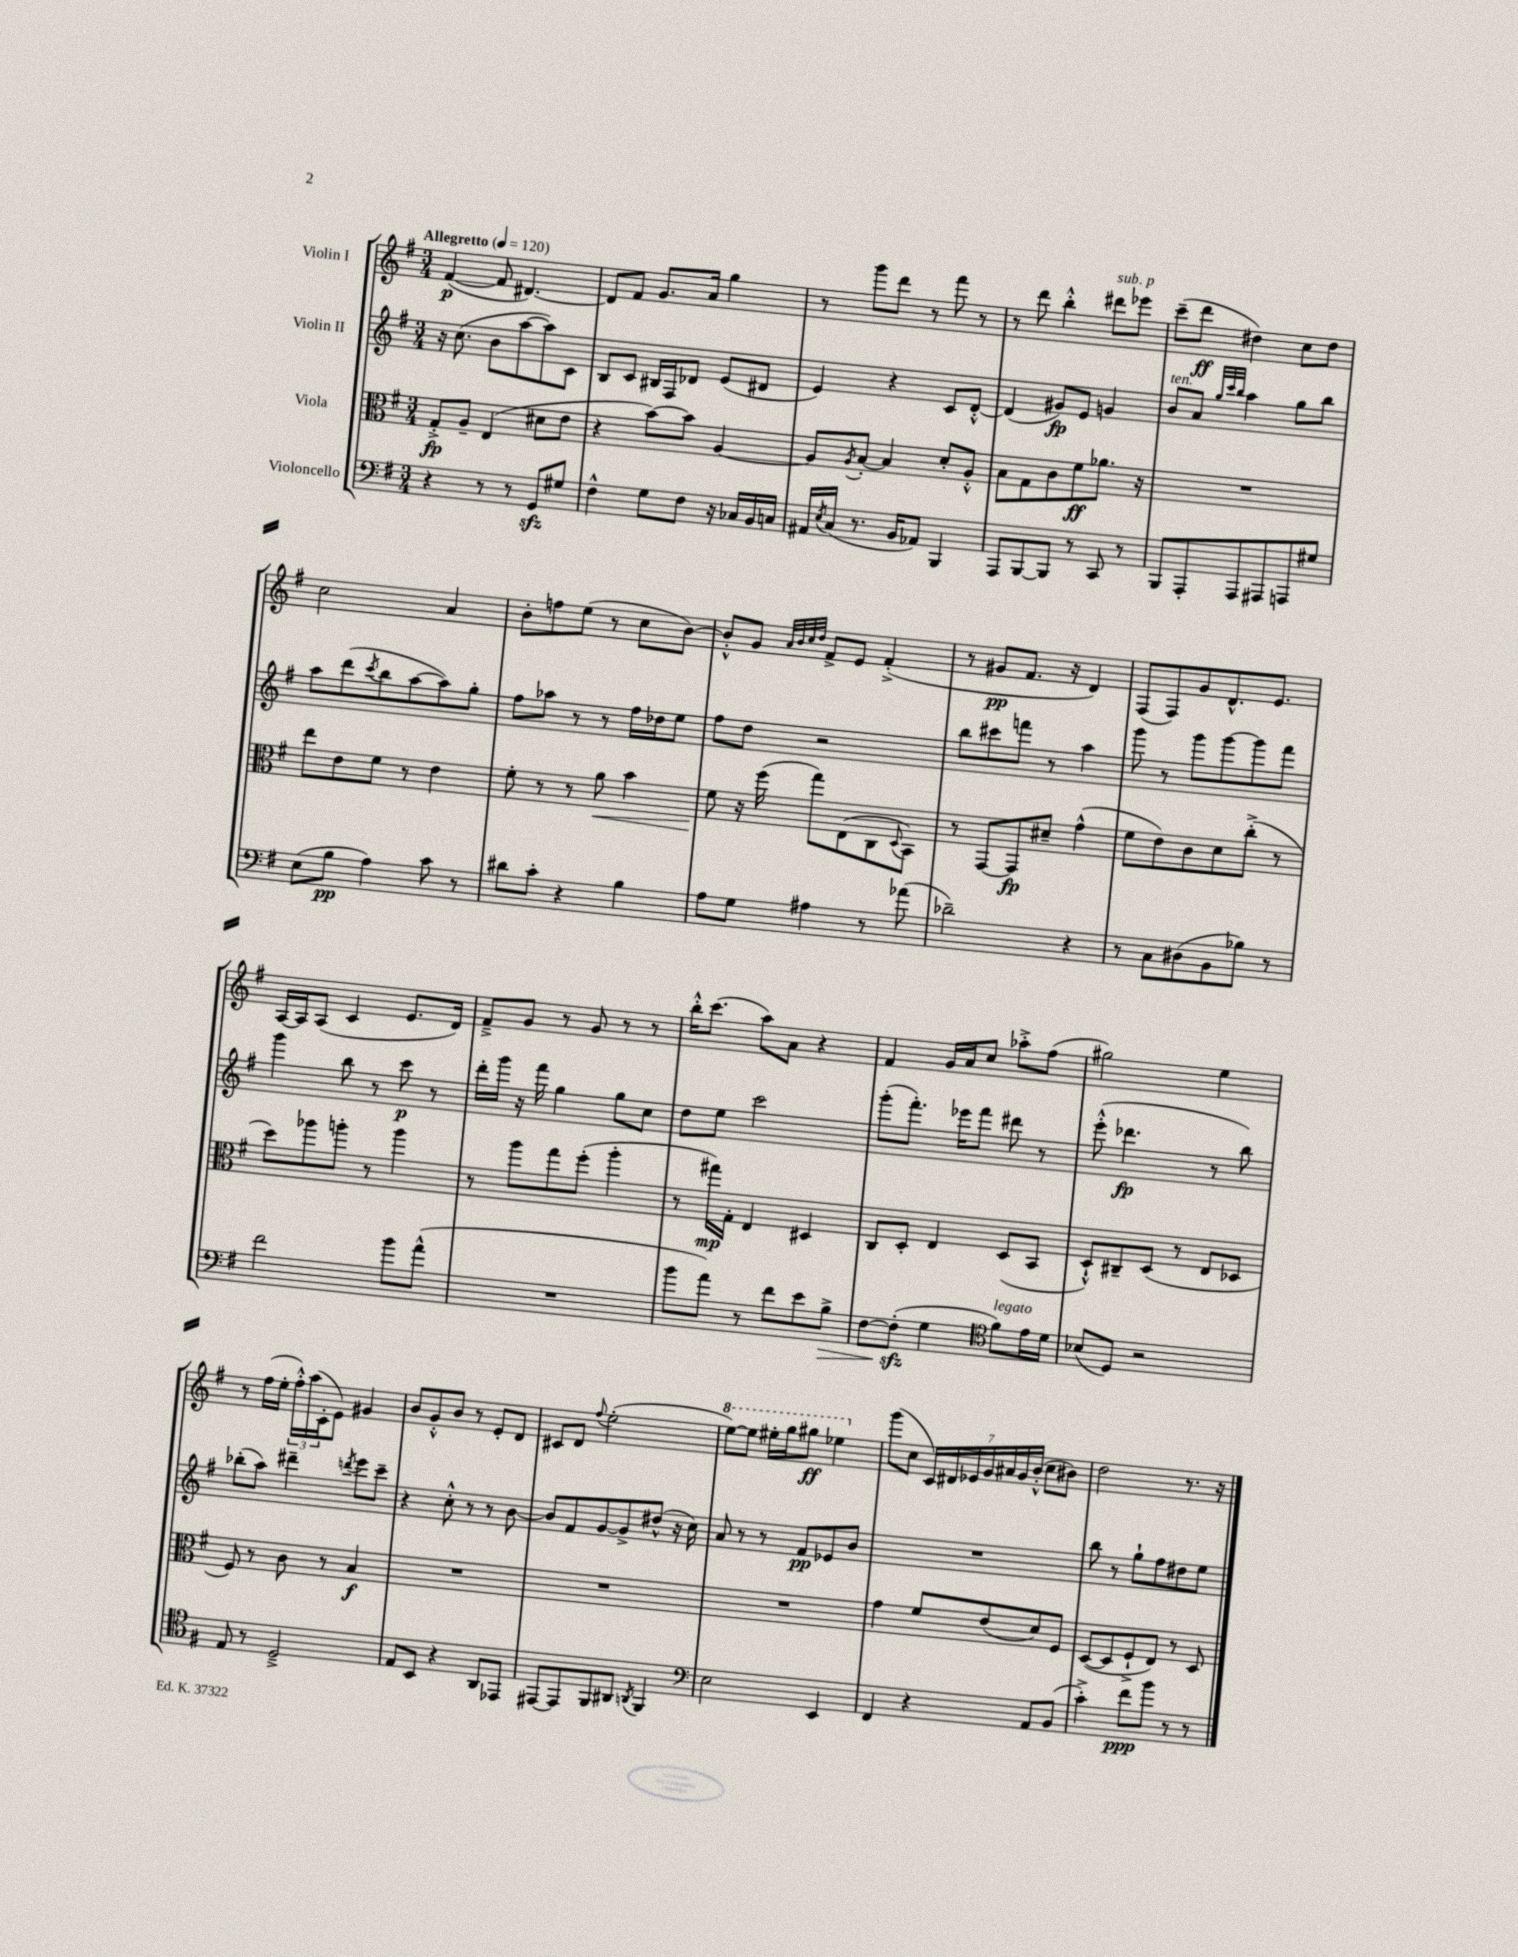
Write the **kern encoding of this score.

**kern	**kern	**kern	**kern
*staff4	*staff3	*staff2	*staff1
*clefF4	*clefC3	*clefG2	*clefG2
*k[f#]	*k[f#]	*k[f#]	*k[f#]
*M3/4	*M3/4	*M3/4	*M3/4
*MM120	*MM120	*MM120	*MM120
4r	8G'^/L	16r	([4f#/
.	.	(8.cc\	.
.	8A~/J	.	.
8r	(4E/	8b\L	8f#/]
8r	.	[8aa\	[4.d#/)
8GG/L	8d#\L	8aa\])	.
8G#/J	8e\J	8c\J	.
=	=	=	=
4F#^^\	4r	8B/L	8d#/]L
.	.	8c/J	8f#/J
8G\L	[8b\L)	16B#/LL	8.g/L
.	.	16F#/J	.
8F#\J	8b\]J	8d-/J	.
.	.	.	16a/Jk
16r	[4A/	(8e/L	4gg\
16C-/LL	.	.	.
16BB/	.	8d#/J	.
16C/JJ	.	.	.
=	=	=	=
16AA#/LL	8A/]L	4e/)	8r
8qE/	.	.	.
(16C/JJ	.	.	.
.	8qA/	.	.
8.r	[8B'/J	.	8ggg\L
.	4B/]	4r	8ddd\J
16BB/LK	.	.	.
8AA-/J)	.	.	8r
4BBB/	8d'/L	8c/L	8fff#\
.	8A'^^/J	[8d'^^/J	8r
=	=	=	=
8AAA/L	8B\L	(4d/]	8r
[8BBB/	8G\	.	8ddd\
8BBB/]J	8c\	8g#/L)	4bb'^^\
8r	8f#\	8e/J	.
8CC/	8.a-\J	4g/	8ddd#\L
8r	.	.	8eee-\J
.	16r	.	.
=	=	=	=
8BBB/L	2.r	8b/L	(8ccc~\L
8AAA'/	.	8a/J	8ddd\J
.	.	32qqgg/LLL	.
.	.	32qqccc/	.
.	.	32qqbb/JJJ	.
8AAA/	.	4aa\	4dd#\)
8AAA#/	.	.	.
8AAA/	.	8gg\L	8cc\L
8G#/J	.	8bb\J	8dd#\J
=	=	=	=
(8E\L	8ee\L	8aa\L	2cc\
8B\J	8e\	(8ddd\	.
.	.	8qccc/	.
4A\)	8f#\J	8bb\	.
.	8r	[8aa\	.
8c\	4e\	8aa\])	4a/
8r	.	8gg'\J	.
=	=	=	=
8d#\L	8f#'\	8ff#\L	8b'\L
8c'\J	8r	8aa-\J	8ff\
4r	8r	8r	(8ee\J
.	8a\	8r	8r
4B\	4b\	16ff#\LL	8cc\L
.	.	16dd-\J	.
.	.	8ee\J	[8b\J)
=	=	=	=
8A\L	8f#\	8ff#\L	8b'^^/]L
8G\J	16r	8dd\J	8g/J
.	(16ff#\	.	.
.	.	.	32qqa/LLL
.	.	.	32qqb/
.	.	.	32qqcc/
.	.	.	32qqdd/JJJ
4A#\	8gg\L)	2r	8f#^/L
.	(8E\	.	8e/J
8r	8C\	.	(4f#'^/
.	8qqD/	.	.
(8a-\	8BB\J)	.	.
=	=	=	=
2d-~\)	8r	8bb\L	8r
.	[8GG/L	8ccc#\	8g#/L
.	8GG/]	8fff\J	8.f#/J
.	8d#~/J	8r	.
.	.	.	16r
4r	(4g^^\	4aa\	4d/)
=	=	=	=
8r	8f#\L	8ggg\	(8F#/L
8C\L	8e\)	8r	8F#/)
(8D#\	8c\	8ggg\L	8g/
8BB\	8d\	[8ggg\	8.d^^/
8B-\J)	(8cc'^\J	8ggg\]	.
.	.	.	8.e/J
8r	8r	8fff#\J	.
=	=	=	=
2f#\	8dd\L)	4ggg\	[16A/LL
.	.	.	16A/]J
.	8aa-\	.	(8A/J
.	8aa'\J	8bb\	4c/
.	8r	8r	.
8b\L	4aa\	8ccc\	8.e/L
(8a^^\J	.	8r	.
.	.	.	16d/Jk)
=	=	=	=
2.r	8r	16ddd'\LL	8f#~^/L
.	.	16ggg\JJ	.
.	8aa\L	16r	8g/J
.	.	16fff#\	.
.	8gg\	4gg\	8r
.	(8ff#'\J	.	8g/
.	4aa'\	8gg\L	8r
.	.	8cc\J	8r
=	=	=	=
8b\L	8r	8dd\L	16bb'^^\LK
.	.	.	(8.ccc\J
8a\J)	16gg#\LL)	8ee\J	.
.	16G'\JJ	.	.
8r	4E/	2ccc\	8aa\L)
8f#\L	.	.	8a\J
8e\	4D#/	.	4r
8B^\J	.	.	.
=	=	=	=
[8F#\L	8C/L	(8ggg'\L	4f#/
(8F#'\]J	8D'/J	8.fff#'\J)	.
4G\	4E/	.	16g/LL
.	.	16eee-\LK	16a/J
.	.	8fff#\J	8cc/J
*clefC4	*	*	*
8f#\L)	(8D/L	8ddd#\	8aa-'^\L
16e\L	8BB/J	8r	(8ff#\J
16d\JJ	.	.	.
=	=	=	=
(8B-/L	8D`^^/L)	(8eee'^^\	2gg#\)
8D/J)	8C#~/	4.ddd-\	.
2r	(8D/J	.	.
.	8r	.	.
.	8E/L	8r	4ee\
.	8D-/J	8bb\)	.
=	=	=	=
8E/	8F#/)	(8bb-'\L	8r
8r	8r	8aa\J)	(16ff#\LL
.	.	.	16ee'\JJ
2D~^/	8c\	4ddd#~\	24ff#'^^\LL)
.	.	.	(24aa\
.	.	.	24c'\J
.	8r	.	8e\J)
.	.	8qddd/	.
.	4B/	8eee\L	4g#/
.	.	8ccc~\J	.
=	=	=	=
8E/L	2.r	4r	8b/L
8BB/J	.	.	8g'^^/
4r	.	8cc'^^\	8b/J
.	.	8r	8r
8AA/L	.	8r	8e'/L
8EE-/J	.	[8b\	8d/J
=	=	=	=
[8EE#/L	2.r	8b/]L	8c#/L
8EE#/]	.	8f#/	8d/J
.	.	.	8qqff#/
8FF#/	.	[8g/	(2ee'\
8AA#/J	.	8g^/]	.
8qAA/	.	.	.
4FF#/	.	(8dd#^^/J	.
.	.	16r	.
.	.	16cc\)	.
=	=	=	=
*clefF4	*	*	*
2E\	2.r	8a/	[8eee\L)
.	.	8r	8eee\]J
.	.	8r	16eee#'\LL
.	.	.	16ggg\J
.	.	8f#/L	8ggg#\J
4EE/	.	8e-/	4eee-\
.	.	8b/J	.
=	=	=	=
4FF#/	4g\	2.r	(8ggg\L
.	.	.	8cc\J
4r	8f#/L	.	28c/LL)
.	.	.	28d#/
.	.	.	28e-/
.	.	.	28g/
.	(8e/	.	.
.	.	.	28a#/
.	.	.	28g/
.	.	.	(28b'^^/JJ
8AA/L	8d/)	.	8cc\L
(8BB/J	8F#/J	.	8b#\J)
=	=	=	=
4c'^\)	([8D/L	8bb\	2dd\
.	8D/]	8r	.
8f#\L	8F#`^/	8gg`\L	.
8b\J	8E/J)	8ff#\	.
8r	8r	8dd#\	8.r
8r	8D/	8ee\J	.
.	.	.	16r
==	==	==	==
*-	*-	*-	*-
